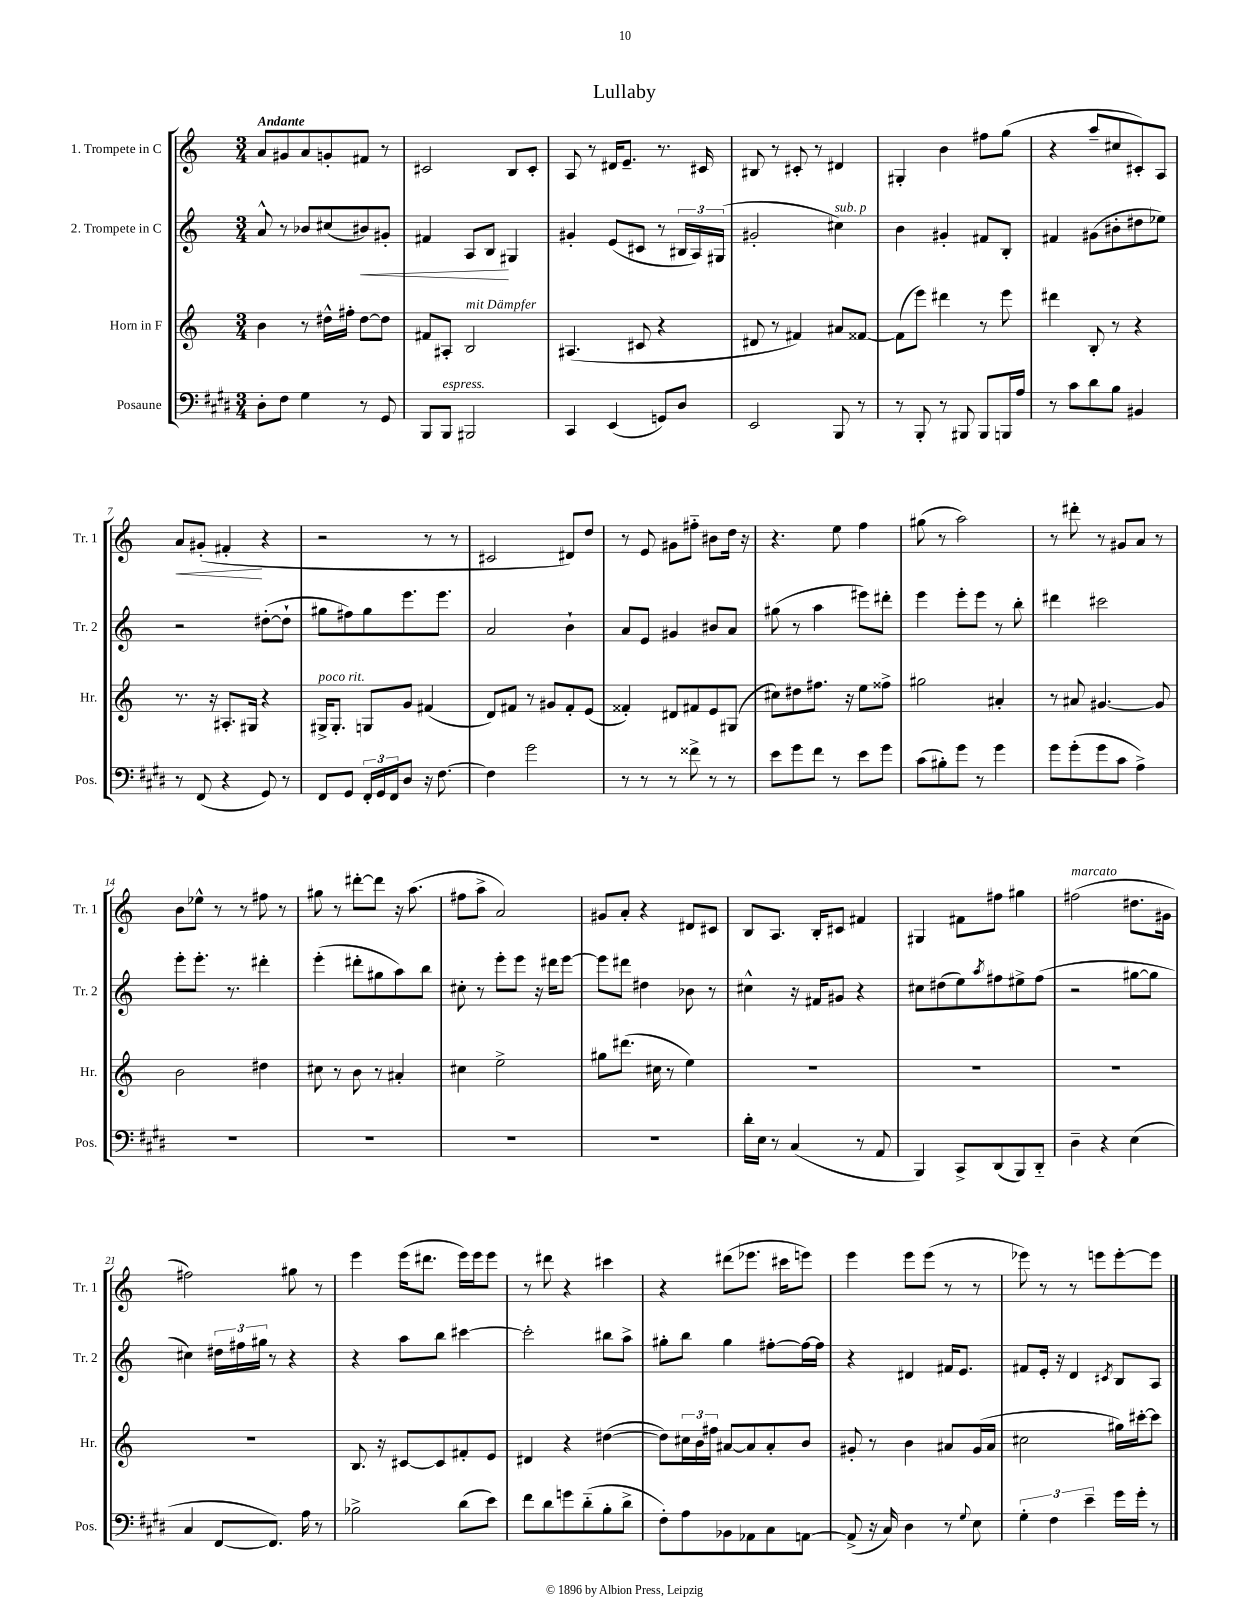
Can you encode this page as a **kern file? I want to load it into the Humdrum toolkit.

**kern	**kern	**kern	**dynam	**kern	**dynam
*part4	*part3	*part2	*part2	*part1	*part1
*staff4	*staff3	*staff2	*staff2	*staff1	*staff1
*I"Posaune	*I"Horn in F	*I"2. Trompete in C	*	*I"1. Trompete in C	*
*I'Pos.	*I'Hr.	*I'Tr. 2	*	*I'Tr. 1	*
*clefF4	*clefG2	*clefG2	*	*clefG2	*
*k[f#c#g#d#]	*k[]	*k[]	*	*k[]	*
*M3/4	*M3/4	*M3/4	*	*M3/4	*
=1	=1	=1	=1	=1	=1
!	!	!	!	!LO:TX:a:B:t=Andante	!
8D#'\L	4b\	8a^^/	.	8a/L	.
8F#\J	.	8r	.	8g#X/	.
4G#\	8r	8b-X/L	.	8a/	.
.	16dd#X^^\LL	(8cc#X/	.	8gn'/	.
.	16ff#X'\JJ	.	.	.	.
!	!	!	!LO:HP:b	!	!
8r	[8dd#\L	8b#X/)	<	8f#X/J	.
8GG#/	8dd#\J]	8g#X'/J	.	8r	.
=2	=2	=2	=2	=2	=2
8BBB/L	8f#X/L	4f#X/	.	2c#X/	.
!LO:TX:a:i:t=espress.	!	!	!	!	!
8BBB/J	8A#X'/J	.	.	.	.
!	!LO:TX:a:i:t=mit Dämpfer	!	!	!	!
2BBB#X/	2B/	8A/L	.	.	.
.	.	8B/J	.	.	.
.	.	4G#X/	[	8B/L	.
.	.	.	.	8c#'/J	.
=3	=3	=3	=3	=3	=3
4CC#/	(4.A#X/	4g#X'/	.	8A/	.
.	.	.	.	8r	.
(4EE/	.	(8e/L	.	16d#X/KL	.
.	.	.	.	8.e~/J	.
.	8c#X/	8c#X/J	.	.	.
8GGn/L)	4r	8r	.	8.r	.
8D#/J	.	24B#X/LL	.	.	.
.	.	24A/)	.	.	.
.	.	.	.	16c#X/	.
.	.	(24G#X/JJ	.	.	.
=4	=4	=4	=4	=4	=4
2EE/	8d#X/	2g#X'/	.	8B#X/	.
.	8r	.	.	8r	.
.	4f#X/)	.	.	8c#X'/	.
.	.	.	.	8r	.
!	!	!LO:TX:a:i:t=sub. p	!	!	!
8BBB/	8a#X/L	4cc#X\)	.	4d#X/	.
8r	[8f##X/J	.	.	.	.
=5	=5	=5	=5	=5	=5
8r	(8f##\L]	4b\	.	4G#X'/	.
8BBB'/	8eee\J)	.	.	.	.
8r	4ddd#X\	4g#X'/	.	4b\	.
8BBB#X/	.	.	.	.	.
8BBB#/L	8r	8f#X/L	.	8ff#X\L	.
16BBBn/L	8eee\	8B'/J	.	(8gg\J	.
16A/JJ	.	.	.	.	.
=6	=6	=6	=6	=6	=6
8r	4ddd#X\	4f#X/	.	4r	.
8c#\L	.	.	.	.	.
8d#\	8B'/	(8g#X\L	.	8aa~/L	.
8B\J	8r	8b#X'\	.	8cc#X/	.
4BB#X/	4r	8dd#X\	.	8c#X'/)	.
.	.	8ee-X\J)	.	8A/J	.
!!LO:LB:g=z
=7	=7	=7	=7	=7	=7
!	!	!	!	!	!LO:HP:b
8r	8.r	2r	.	8a/L	<
(8FF#/	.	.	.	(8g#X'/J	.
.	16r	.	.	.	.
4r	8.A#X'/L	.	.	4f#X'/	.
.	16G#X/Jk	.	.	.	.
8GG#/)	4r	([8dd#X'\L	.	4r	[
8r	.	8dd#`\J]	.	.	.
=8	=8	=8	=8	=8	=8
!	!LO:TX:a:i:t=poco rit.	!	!	!	!
8FF#/L	16G#X^/KL	8gg#X\L	.	2r	.
.	8.G#'/J	.	.	.	.
8GG#/J	.	8ff#X\)	.	.	.
24FF#'/LL	8Gn/L	8gg#\	.	.	.
24GG#/	.	.	.	.	.
24FF#/J	.	.	.	.	.
8D#/J	8g/J	8.eee\	.	.	.
16r	(4f#X/	.	.	8r	.
[8.F#\	.	8.eee\J	.	.	.
.	.	.	.	8r	.
=9	=9	=9	=9	=9	=9
4F#\]	8d/L)	2a/	.	2c#X/	.
.	8f#X/J	.	.	.	.
2g#\	8r	.	.	.	.
.	8g#X/L	.	.	.	.
.	8f#'/	4b`\	.	8d#X/L)	.
.	(8e/J	.	.	8dd/J	.
=10	=10	=10	=10	=10	=10
8r	4f##X'/)	8a/L	.	8r	.
8r	.	8e/J	.	8e/	.
8r	8d#X/L	4g#X/	.	8g#X\L	.
8f##X^\	8f#X/	.	.	8ff#X\J	.
8r	8e/	8b#X/L	.	8b#X\L	.
8r	(8G#X/J	8a/J	.	16dd\Jk	.
.	.	.	.	16r	.
=11	=11	=11	=11	=11	=11
8e\L	8cc#X\L)	(8gg#X\	.	4.r	.
8g#\	8dd#X\	8r	.	.	.
8f#\J	8.ff#X\J	4aa\	.	.	.
8r	.	.	.	8ee\	.
.	16r	.	.	.	.
8e\L	8ee\L	8eee#X\L)	.	4ff\	.
8g#\J	8ff##X^\J	8ddd#X'\J	.	.	.
=12	=12	=12	=12	=12	=12
(8c#\L	2gg#X\	4eee\	.	(8gg#X\	.
8B#X'\)	.	.	.	8r	.
8g#\J	.	8eee'\L	.	2aa\)	.
8r	.	8eee\J	.	.	.
4g#\	4a#X'/	8r	.	.	.
.	.	8bb'\	.	.	.
=13	=13	=13	=13	=13	=13
8g#\L	8r	4ddd#X\	.	8r	.
(8g#'\	8a#X/	.	.	8ddd#X'\	.
8g#\	[4.g#X/	2ccc#X\	.	8r	.
8c#\J	.	.	.	8g#X/L	.
4A^\)	.	.	.	8a/J	.
.	8g#/]	.	.	8r	.
!!LO:LB:g=z
=14	=14	=14	=14	=14	=14
2.r	2b\	8eee'\L	.	8b\L	.
.	.	8.eee'\J	.	8ee-X^^\J	.
.	.	.	.	8r	.
.	.	8.r	.	.	.
.	.	.	.	8r	.
.	4dd#X\	4ddd#X'\	.	8ff#X\	.
.	.	.	.	8r	.
=15	=15	=15	=15	=15	=15
2.r	8cc#X\	(4eee'\	.	8gg#X\	.
.	8r	.	.	8r	.
.	8b\	8ddd#X'\L	.	[8ddd#X'\L	.
.	8r	8gg#X\	.	8ddd#\J]	.
.	4a#X'/	8aa\)	.	16r	.
.	.	.	.	(8.aa\	.
.	.	8bb\J	.	.	.
=16	=16	=16	=16	=16	=16
2.r	4cc#X\	8cc#X'\	.	8ff#X\L	.
.	.	8r	.	8aa^\J	.
.	2ee^\	8eee'\L	.	2a/)	.
.	.	8eee\J	.	.	.
.	.	16r	.	.	.
.	.	16ddd#X\KL	.	.	.
.	.	[8eee\J	.	.	.
=17	=17	=17	=17	=17	=17
2.r	8gg#X\L	8eee\L]	.	8g#X/L	.
.	(8.ddd#X\J	8ddd#X\J	.	8a'/J	.
.	.	4dd#X\	.	4r	.
.	16cc#X\	.	.	.	.
.	8r	.	.	.	.
.	4ee\)	8b-X\	.	8d#X/L	.
.	.	8r	.	8c#X/J	.
=18	=18	=18	=18	=18	=18
16d#'\LL	2.r	4cc#X^^\	.	8B/L	.
16E\JJ	.	.	.	.	.
8r	.	.	.	8.A/J	.
(4C#/	.	16r	.	.	.
.	.	16f#X/KL	.	16B'/KL	.
.	.	8g#X/J	.	8c#X/J	.
8r	.	4r	.	4f#X/	.
8AA/	.	.	.	.	.
=19	=19	=19	=19	=19	=19
4BBB/)	2.r	8cc#X\L	.	4G#X/	.
.	.	(8dd#X\	.	.	.
8CC#^/L	.	8ee\)	.	8f#X\L	.
.	.	8qaa/	.	.	.
(8DD#/	.	8ff#X\	.	8ff#X\J	.
8BBB/)	.	8ee#X^\	.	4gg#X\	.
8DD#/J	.	(8ff#\J	.	.	.
=20	=20	=20	=20	=20	=20
!	!	!	!	!LO:TX:a:i:t=marcato	!
4D#~\	2.r	2r	.	(2ff#X\	.
4r	.	.	.	.	.
(4E\	.	[8gg#X\L	.	8.dd#X\L	.
.	.	8gg#\J]	.	.	.
.	.	.	.	16g#X\Jk	.
!!LO:LB:g=z
=21	=21	=21	=21	=21	=21
4C#/	2.r	4cc#X\)	.	2ff#X\)	.
[8FF#/L	.	24dd#X\LL	.	.	.
.	.	24ff#X\	.	.	.
.	.	24gg#X\JJ	.	.	.
8.FF#/J])	.	8r	.	.	.
.	.	4r	.	8gg#X\	.
16A\	.	.	.	.	.
8r	.	.	.	8r	.
=22	=22	=22	=22	=22	=22
2B-X^\	8.B/	4r	.	4eee\	.
.	16r	.	.	.	.
.	[8c#X/L	8aa\L	.	(16eee\KL	.
.	.	.	.	8.ddd#X\J	.
.	8c#/]	8bb\J	.	.	.
(8d#\L	8f#X'/	[4ccc#X\	.	16eee\LL)	.
.	.	.	.	16eee\J	.
8e\J)	8e/J	.	.	8eee\J	.
=23	=23	=23	=23	=23	=23
8f#\L	4d#X/	2ccc#'\]	.	8r	.
8d#\	.	.	.	8ddd#X\	.
8gn\	4r	.	.	4r	.
(8d#\	.	.	.	.	.
8B'\	([4dd#X\	8bb#X\L	.	4ccc#X\	.
8d#^\J	.	8aa^\J	.	.	.
=24	=24	=24	=24	=24	=24
8F#'\L)	8dd#\L])	8gg#X'\L	.	4r	.
8A\	24cc#X\L	8bb\J	.	.	.
.	24b\	.	.	.	.
.	24ff#X\JJ	.	.	.	.
8BB-X\	[8a#X/L	4gg#\	.	(8ddd#X\L	.
8AA-X\	8a#/]	.	.	8.eee-X\J	.
8C#\	8a#'/	[8ff#X'\L	.	.	.
.	.	.	.	16ccc#X\KL	.
[8AAn\J	8b/J	16ff#\L_	.	8eeen\J)	.
.	.	16ff#\JJ]	.	.	.
=25	=25	=25	=25	=25	=25
(8AA^/]	8g#X'/	4r	.	4eee\	.
16r	8r	.	.	.	.
16C#/)	.	.	.	.	.
4D#\	4b\	4d#X/	.	8eee\L	.
.	.	.	.	(8eee\J	.
8r	8a#X/L	16f#X/KL	.	8r	.
.	.	8.e/J	.	.	.
8qqG#/	.	.	.	.	.
8E\	(16g#/L	.	.	8r	.
.	16a#/JJ	.	.	.	.
=26	=26	=26	=26	=26	=26
6G#'\	2cc#X\	8f#X/L	.	8eee-X\)	.
.	.	16e'/Jk	.	8r	.
6F#\	.	.	.	.	.
.	.	16r	.	.	.
.	.	4d/	.	8r	.
6e~\	.	.	.	.	.
.	.	.	.	8eeen\L	.
.	.	8qc#X/	.	.	.
16g#\LL	16gg#X\LL)	8B/L	.	[8eee'\	.
16g#'\JJ	[16ccc#X'\J	.	.	.	.
8r	8ccc#\J]	8A/J	.	8eee\J]	.
==	==	==	==	==	==
*-	*-	*-	*-	*-	*-
